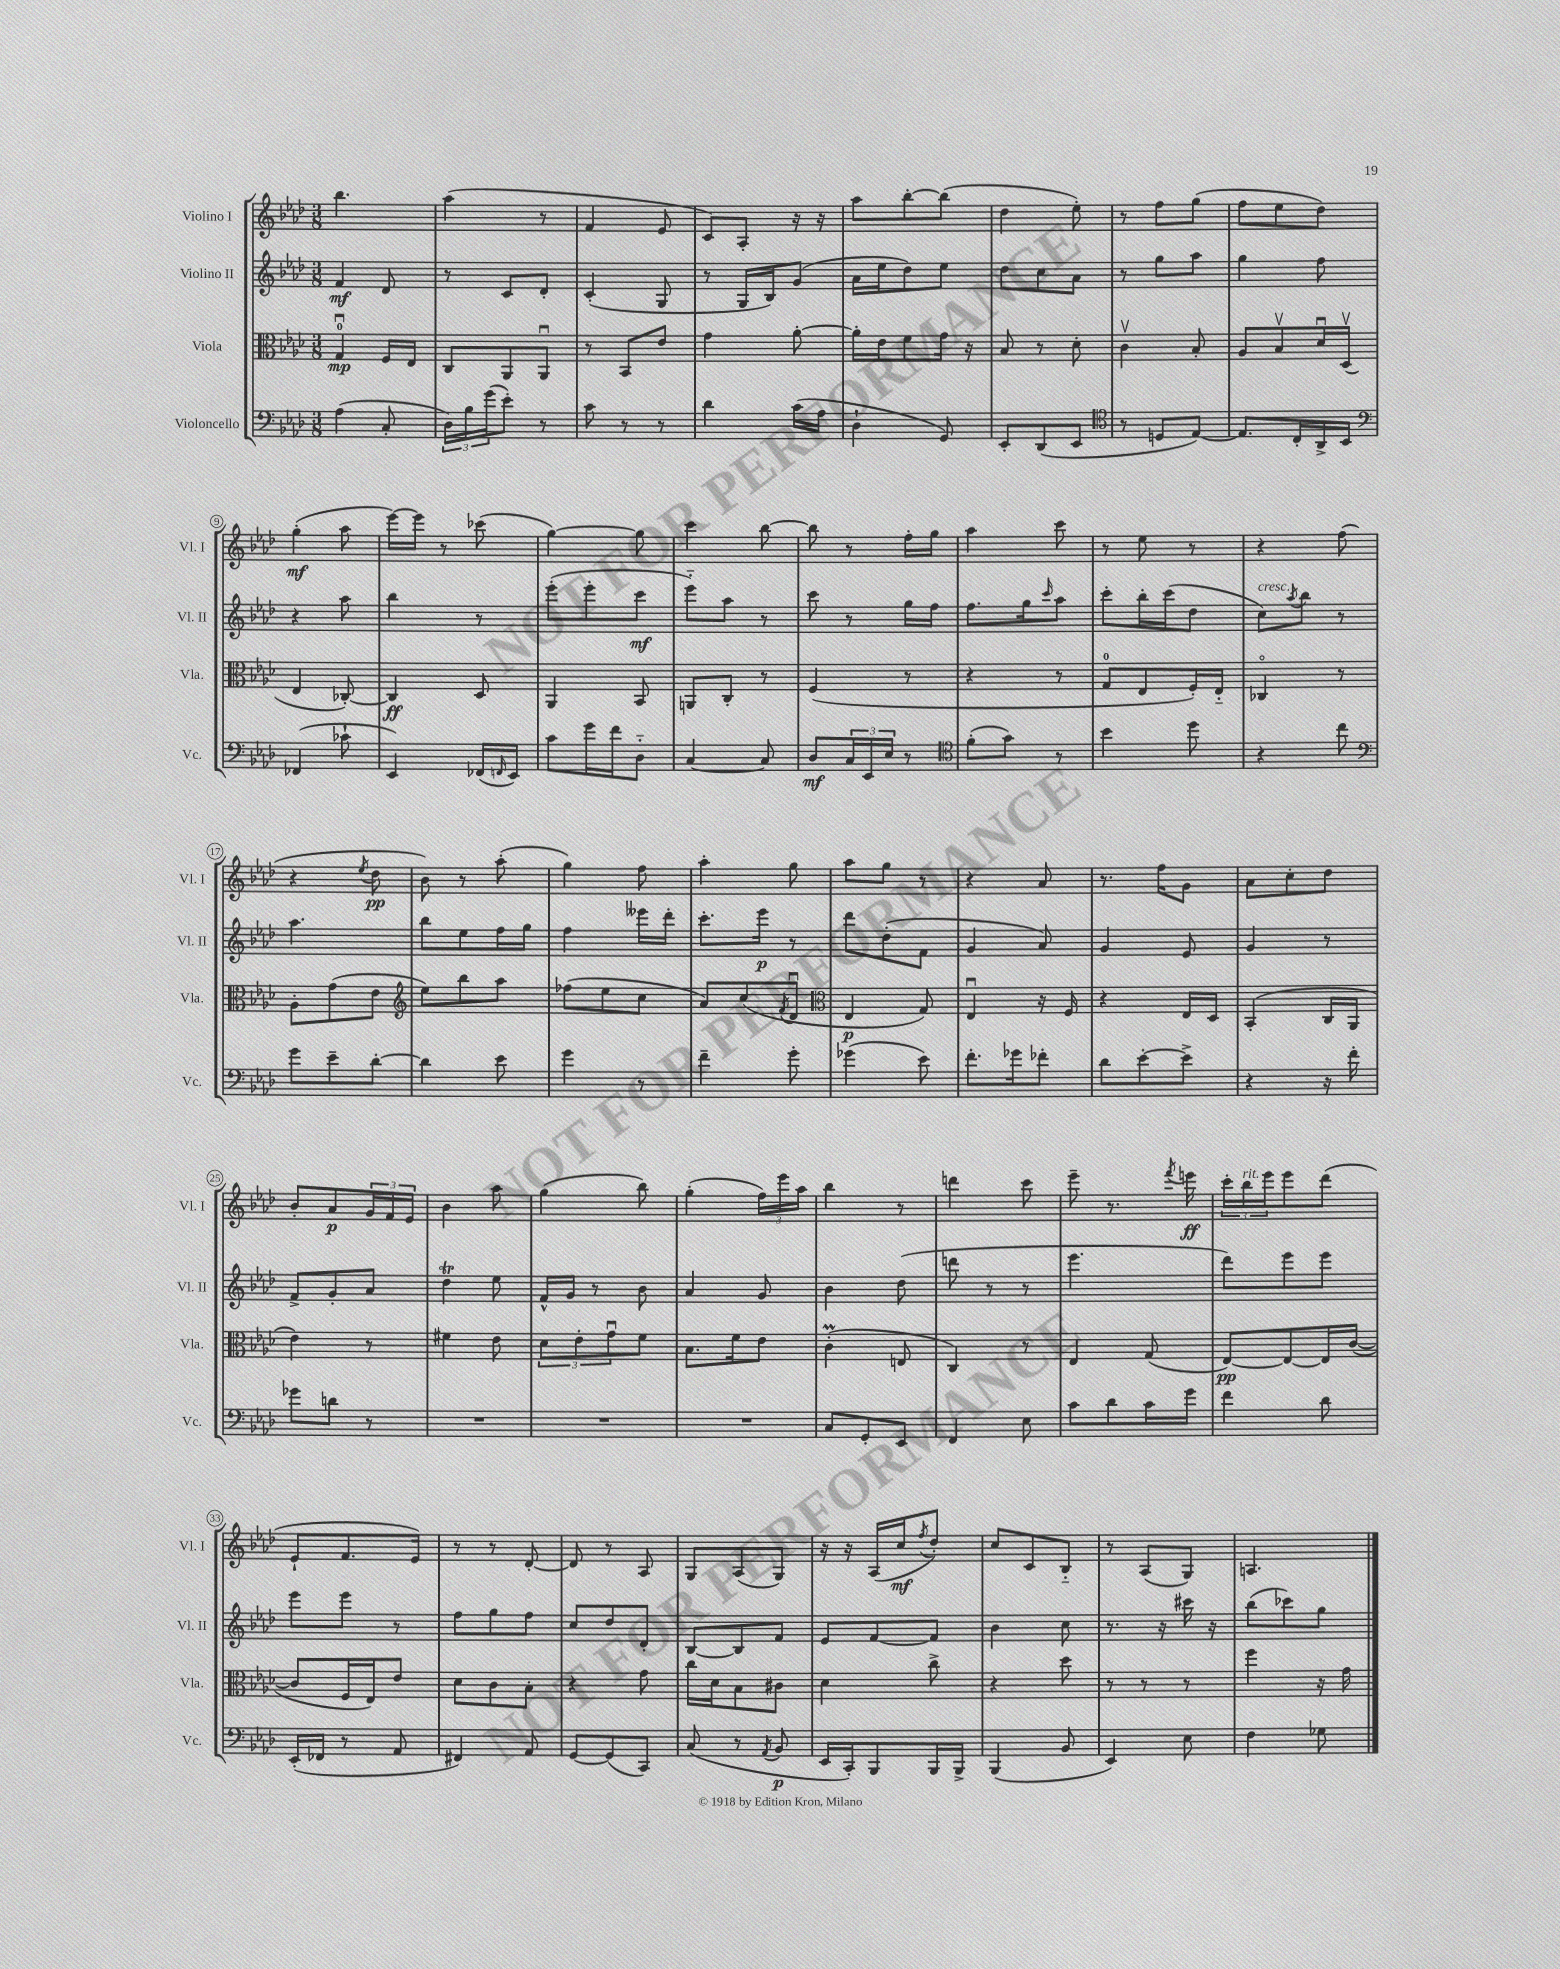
<<
\new StaffGroup <<
\new Staff = "s0" \with { instrumentName = "Violino I" shortInstrumentName = "Vl. I" } {
    \clef treble \key aes \major \numericTimeSignature \time 3/8
    bes''4. |
    aes''4( r8 |
    f'4 ees'8 |
    c'8) aes8-. r16 r16 |
    aes''8 bes''8~-. bes''8( |
    des''4 ees''8-.) |
    r8 f''8 g''8( |
    f''8 ees''8 des''8) |
    g''4-.\mf( aes''8 |
    ees'''16~) ees'''16 r8 ces'''8( |
    g''4~) g''8 |
    c'''4 bes''8~ |
    bes''8 r8 f''16-. g''16 |
    aes''4 c'''8 |
    r8 ees''8 r8 |
    r4 f''8( |
    r4 \acciaccatura { ees''8 } des''8\pp |
    bes'8) r8 aes''8-.( |
    g''4) f''8 |
    aes''4-. g''8 |
    aes''8 g''8 r8 |
    r4 aes'8 |
    r8. f''16 g'8 |
    aes'8 c''8-. des''8 |
    bes'8-. aes'8\p \tuplet 3/2 { g'16 f'16 ees'16 } |
    bes'4 aes''8 |
    g''4( bes''8) |
    g''4-.( \tuplet 3/2 { f''16) ees'''16 aes''16 } |
    bes''4 r8 |
    d'''4 c'''8 |
    ees'''8-- r8. \acciaccatura { f'''8 } e'''16\ff |
    \tuplet 3/2 { c'''16-. bes''16^\markup { \italic "rit." } ees'''16 } ees'''8 des'''8( |
    ees'8-! f'8. ees'16) |
    r8 r8 des'8~-. |
    des'8 r8 aes8 |
    g8 aes8( g8) |
    r16 r16 aes16( c''16\mf \acciaccatura { f''8 } des''8-.) |
    c''8 c'8 bes8-_ |
    r8 aes8( g8) |
    a4. \bar "|." |
}
\new Staff = "s1" \with { instrumentName = "Violino II" shortInstrumentName = "Vl. II" } {
    \clef treble \key aes \major \numericTimeSignature \time 3/8
    f'4\mf des'8 |
    r8 c'8 des'8-. |
    c'4-.( g8 |
    r8 g16 bes16) g'8( |
    aes'16 ees''16 des''8) ees''8 |
    des''8 c''8 aes'8 |
    r8 g''8 aes''8 |
    g''4 f''8 |
    r4 aes''8 |
    bes''4 r8 |
    ees'''8-.( ees'''8-. c'''8\mf |
    ees'''8-_) aes''8 r8 |
    c'''8 r8 g''16 f''16 |
    f''8. g''16 \grace { c'''16 } aes''8 |
    c'''8-. bes''16-. c'''16( des''8 |
    c''8^\markup { \italic "cresc." }) \acciaccatura { aes''8 } bes''8 r8 |
    aes''4. |
    bes''8 ees''8 f''16 g''16 |
    f''4 eeses'''16 des'''16-. |
    c'''8.-. ees'''16\p r8 |
    des'''8 des''8-.( f'8 |
    g'4 aes'8) |
    g'4 ees'8 |
    g'4 r8 |
    f'8-> g'8-. aes'8 |
    des''4\trill ees''8 |
    f'16-^ g'16 r8 bes'8 |
    aes'4 g'8 |
    bes'4 des''8( |
    d'''8 r8 r8 |
    ees'''4. |
    des'''8) ees'''8 ees'''8 |
    ees'''8 ees'''8 r8 |
    f''8 g''8 f''8 |
    c''8 des''8 des'8-. |
    bes8~ bes8 f'8 |
    ees'8 f'8~ f'8 |
    bes'4 c''8 |
    r8. r16 cis'''16 r16 |
    bes''8( ces'''8) g''8 \bar "|." |
}
\new Staff = "s2" \with { instrumentName = "Viola" shortInstrumentName = "Vla." } {
    \clef alto \key aes \major \numericTimeSignature \time 3/8
    g4-0\downbow\mp f16 ees16 |
    c8 aes,8 aes,8\downbow |
    r8 bes,8 ees'8 |
    g'4 aes'8~-. |
    aes'16-. ees'16 f'8 g'16 r16 |
    bes8 r8 des'8-. |
    c'4\upbow bes8-. |
    aes8 bes8\upbow des'16\downbow des16\upbow( |
    ees4 ces8~-.) |
    ces4\ff des8 |
    aes,4 bes,8 |
    a,8 c8-. r8 |
    f4( r8 |
    r4 r8 |
    g8-0 ees8 f16-.) ees16-_ |
    ces4\flageolet r8 |
    aes8-. g'8( ees'8 |
    \clef treble ees''8) bes''8 aes''8 |
    fes''8( ees''8 c''8 |
    aes'8) c''8( \acciaccatura { f'8 } des'8\downbow |
    \clef alto ees4\p g8) |
    ees4\downbow r16 f16 |
    r4 ees16 des16 |
    bes,4-.( c16 aes,16 |
    ees'4) r8 |
    fis'4 ees'8 |
    \tuplet 3/2 { des'8 ees'8-. g'8\downbow } f'8 |
    bes8. f'16 ees'8 |
    c'4-.\prall( e8 |
    c4) r8 |
    ees4 g8( |
    ees8~\pp) ees8~ ees16 c'16~( |
    c'8 f16 ees16) ees'8 |
    des'8 c'8 bes8-. |
    r4 g'8 |
    c''16 des'16 bes8 cis'8 |
    des'4 c''8-> |
    r4 des''8 |
    r8 r8 r8 |
    f''4 r16 g'16 \bar "|." |
}
\new Staff = "s3" \with { instrumentName = "Violoncello" shortInstrumentName = "Vc." } {
    \clef bass \key aes \major \numericTimeSignature \time 3/8
    aes4( c8-. |
    \tuplet 3/2 { des16) bes16 g'16( } ees'8-.) r8 |
    c'8 r8 r8 |
    des'4 c'16( aes16 |
    des4-! g,8) |
    ees,8-. des,8( ees,8 |
    \clef tenor r8 d8 ees8~) |
    ees8. c16-. aes,16-> bes,16 |
    \clef bass fes,4( ces'8-! |
    ees,4) fes,16( \grace { f,16 } ees,16) |
    c'8 g'16 f'16 des8-_ |
    c4~ c8 |
    des8\mf \tuplet 3/2 { c16 ees,16 ees16 } r8 |
    \clef tenor f'8-.( g'8) r8 |
    bes'4 des''8 |
    r4 c''8 |
    \clef bass g'8 ees'8-- des'8~-. |
    des'4 ees'8 |
    g'4 r8 |
    f'4-- g'8-. |
    ges'4( ees'8) |
    f'8.-. ges'16 fes'8-. |
    des'8 ees'8~-. ees'8-> |
    r4 r16 f'16-. |
    ges'8 d'8 r8 |
    R4. |
    R4. |
    R4. |
    c8 g,8-. ees,8 |
    f,4 ees8 |
    c'8 des'8 c'16 g'16 |
    f'4 des'8 |
    ees,16-.( fes,16 r8 aes,8 |
    fis,4) aes,8 |
    g,8~ g,8( c,8) |
    c8( r8 \acciaccatura { aes,8 } bes,8\p |
    ees,16 c,16-.) bes,,8 bes,,16 bes,,16-> |
    bes,,4( bes,8 |
    ees,4) ees8 |
    f4 ges8 \bar "|." |
}
>>
>>
\layout { \context { \Score \override BarNumber.stencil = #(make-stencil-circler 0.1 0.3 ly:text-interface::print) } }
